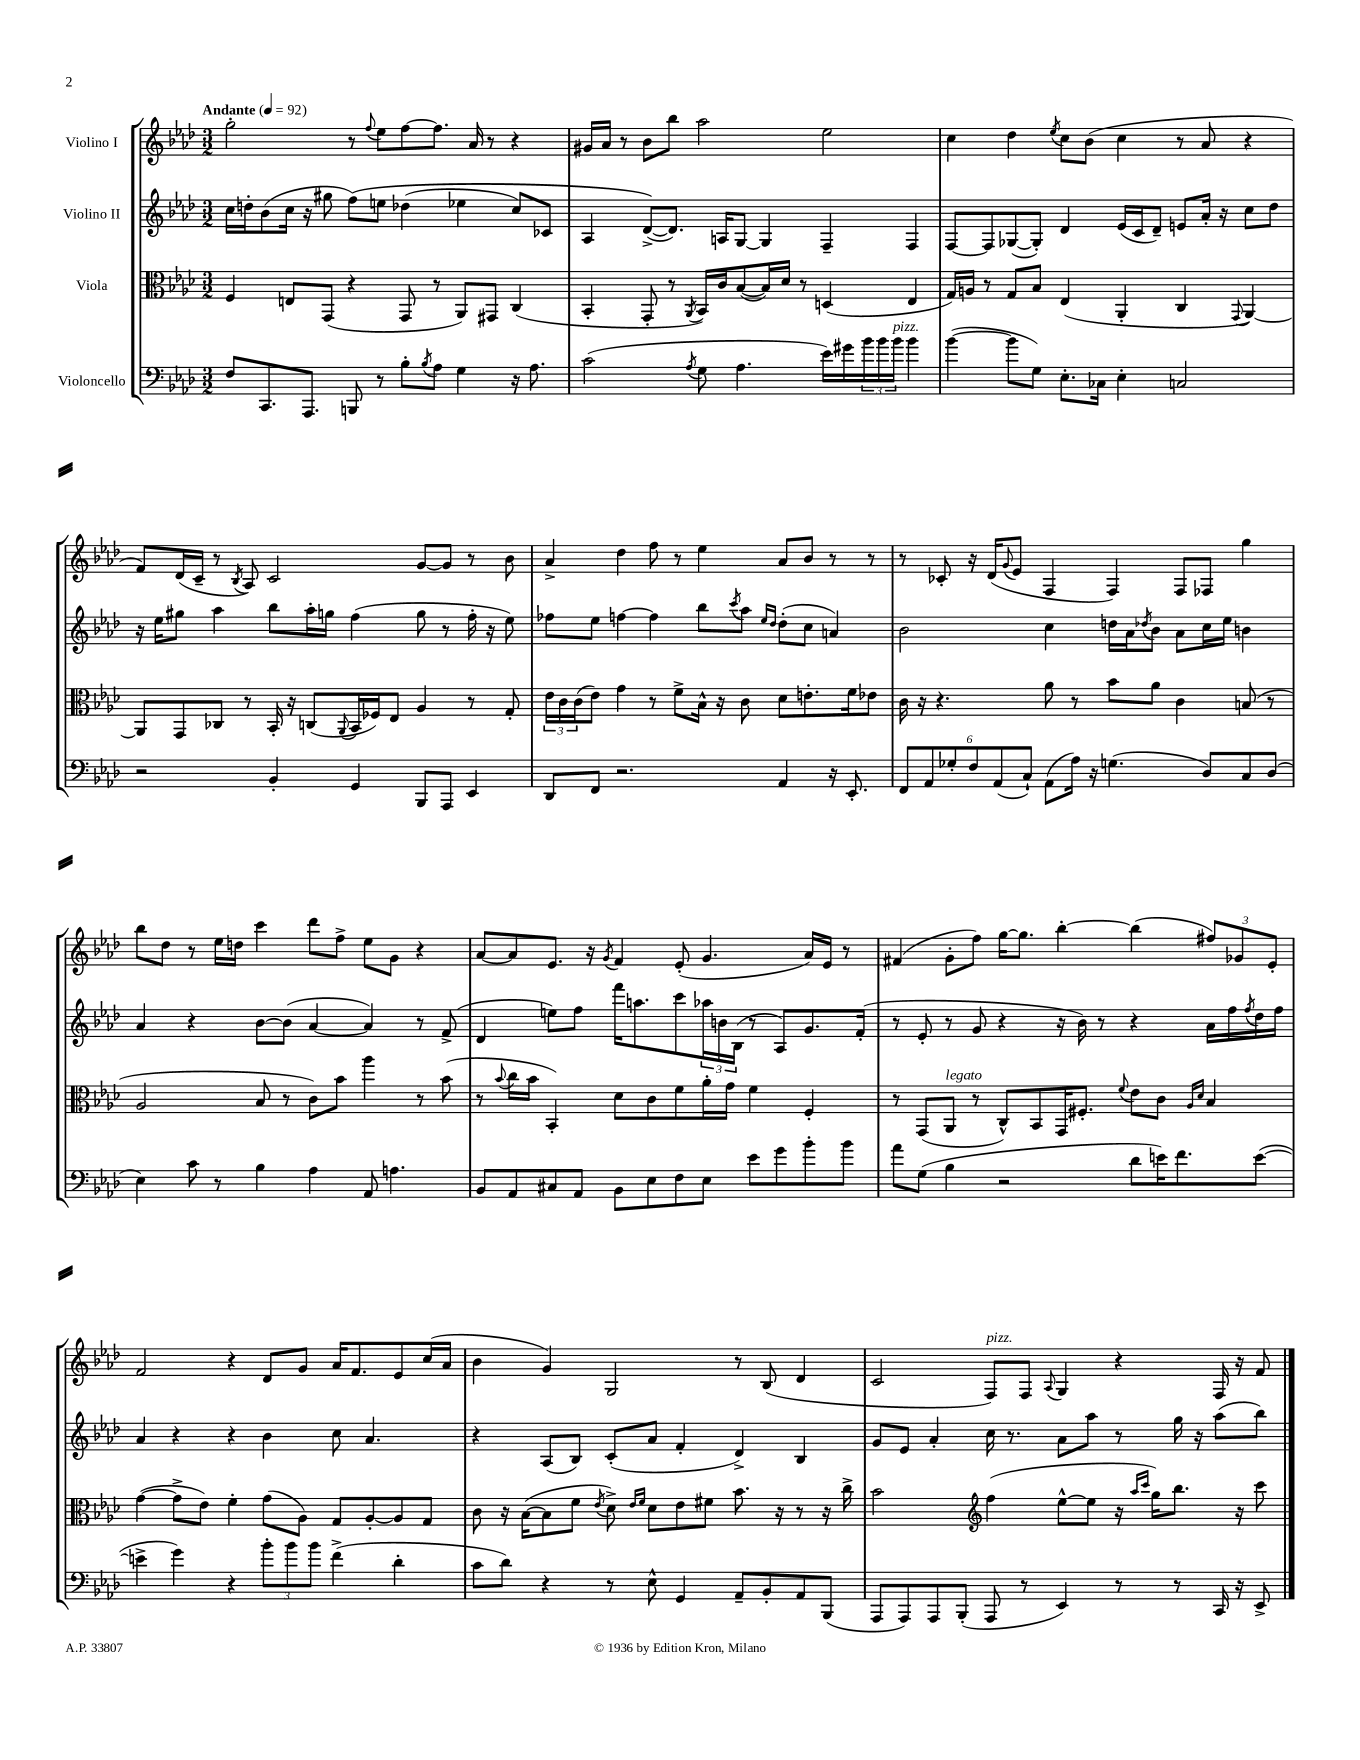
<<
\new StaffGroup <<
\new Staff = "s0" \with { instrumentName = "Violino I" } {
    \clef treble \key aes \major \numericTimeSignature \time 3/2 \tempo "Andante" 4 = 92
    g''2-. r8 \appoggiatura { f''8 } ees''8 f''8~ f''8. aes'16 r8 r4 |
    gis'16 aes'16 r8 bes'8 bes''8 aes''2 ees''2 |
    c''4 des''4 \acciaccatura { ees''8 } c''8 bes'8( c''4 r8 aes'8 r4 |
    f'8) des'16( c'16-- r8 \acciaccatura { bes8 } aes8) c'2 g'8~ g'8 r8 bes'8 |
    aes'4-> des''4 f''8 r8 ees''4 aes'8 bes'8 r8 r8 |
    r8 ces'8-. r16 des'16( \appoggiatura { g'8 } ees'8 f4 f4) f8 fes8 g''4 |
    bes''8 des''8 r8 ees''16 d''16 c'''4 des'''8 f''8-> ees''8 g'8 r4 |
    aes'8~ aes'8 ees'8. r16 \acciaccatura { g'8 } f'4 ees'8-.( g'4. aes'16) ees'16 r8 |
    fis'4( g'8-. f''8) g''16~ g''8. bes''4~-. bes''4( \tuplet 3/2 { fis''8) ges'8 ees'8-. } |
    f'2 r4 des'8 g'8 aes'16 f'8. ees'8 c''16( aes'16 |
    bes'4 g'4) g2 r8 bes8( des'4 |
    c'2 f8^\markup { \italic "pizz." }) f8 \appoggiatura { aes8 } g4 r4 f16 r16 f'8 \bar "|." |
}
\new Staff = "s1" \with { instrumentName = "Violino II" } {
    \clef treble \key aes \major \numericTimeSignature \time 3/2
    c''16 d''16-. bes'8( c''16 r16 gis''8 f''8)\( e''8 des''4( ees''4 c''8) ces'8 |
    aes4 des'8~->(\) des'8.) a16 g8~ g4 f4-- f4 |
    f8~ f8 ges8~( ges8-.) des'4 ees'16( c'16 des'8--) e'8 aes'16-. r16 c''8 des''8 |
    r16 ees''16 gis''8 aes''4 bes''8 aes''16-. g''16 f''4( g''8 r8 f''16-. r16 ees''8) |
    fes''8 ees''8 f''4~ f''4 bes''8 \acciaccatura { c'''8 } aes''8 \grace { ees''16 des''16 } des''8-.( c''8 a'4) |
    bes'2 c''4 d''16 aes'16 \acciaccatura { des''8 } bes'8 aes'8 c''16 ees''16 b'4 |
    aes'4 r4 bes'8~ bes'8( aes'4~ aes'4) r8 f'8->( |
    des'4 e''8) f''8 f'''16 a''8. c'''8 \tuplet 3/2 { aes''16 b'16 bes16( } r8 aes8) g'8. f'16-.( |
    r8 ees'8-. r8 g'8 r4 r16 bes'16) r8 r4 aes'16 f''16 \acciaccatura { f''8 } des''16 f''16 |
    aes'4 r4 r4 bes'4 c''8 aes'4. |
    r4 aes8( bes8) c'8-.( aes'8 f'4-. des'4->) bes4 |
    g'8 ees'8 aes'4-. c''16 r8. aes'8 aes''8 r8 g''16 r16 aes''8( bes''8) \bar "|." |
}
\new Staff = "s2" \with { instrumentName = "Viola" } {
    \clef alto \key aes \major \numericTimeSignature \time 3/2
    f4 e8 g,8( r4 g,8 r8 aes,8) gis,8 c4( |
    bes,4-. g,8-. r8 \acciaccatura { aes,8 } bes,16) c'16 bes8~( bes16) des'16 r8 d4( ees4 |
    g16) a16 r8 g8 bes8 ees4( aes,4-. c4 \appoggiatura { g,8 } aes,4~) |
    aes,8 g,8 ces8 r8 bes,16-. r16 c8( \appoggiatura { aes,8 } bes,16 fes16) ees8 aes4 r8 g8-. |
    \tuplet 3/2 { ees'16 c'16 c'16( } ees'8) g'4 r8 f'8-> bes16-^ r16 c'8 des'8 e'8.-. f'16 ees'8 |
    c'16 r16 r4. aes'8 r8 bes'8 aes'8 c'4 b8( r8 |
    aes2 bes8 r8 c'8) bes'8 aes''4 r8 bes'8( |
    r8 \appoggiatura { bes'8 } c''16 bes'16 bes,4-.) des'8 c'8 f'8 aes'16-. g'16 f'4 f4-. |
    r8 g,8( aes,8^\markup { \italic "legato" } r8 c8-^) bes,8 g,16 fis8.-. \appoggiatura { f'8 } ees'8 c'8 \grace { aes16 des'16 } bes4 |
    g'4~( g'8-> ees'8) f'4-. g'8( aes8) g8 aes8~-. aes8 g8 |
    c'8 r16 bes16~( bes8 f'8 \acciaccatura { ees'8 } des'8->) \grace { ees'16 f'16 } des'8 ees'8 fis'8 bes'8. r16 r8 r16 c''16-> |
    bes'2 \clef treble f''4( ees''8~-^ ees''8 r16 \grace { aes''16 c'''16 } g''16) bes''8. r16 c'''8 \bar "|." |
}
\new Staff = "s3" \with { instrumentName = "Violoncello" } {
    \clef bass \key aes \major \numericTimeSignature \time 3/2
    f8 c,8. aes,,8. b,,8 r8 bes8-. \acciaccatura { bes8 } aes8 g4 r16 aes8. |
    c'2( \acciaccatura { aes8 } g8 aes4. ees'16) gis'16 \tuplet 3/2 { bes'16 bes'16 bes'16^\markup { \italic "pizz." } } bes'4 |
    bes'4~( bes'8 g8) ees8.-. ces16 ees4-. c2 |
    r2 bes,4-. g,4 bes,,8 aes,,8 ees,4 |
    des,8 f,8 r2. aes,4 r16 ees,8.-. |
    \tuplet 6/4 { f,8 aes,8 ges8-. f8 aes,8( c8-!) } aes,8( aes16) r16 g4.( des8) c8 des8( |
    ees4) c'8 r8 bes4 aes4 aes,8 a4. |
    bes,8 aes,8 cis8 aes,8 bes,8 ees8 f8 ees8 ees'8 g'8 bes'8-. bes'8 |
    aes'8 g8( bes4 r2 des'8 e'16) f'8. e'8~( |
    e'4-> g'4) r4 \tuplet 3/2 { bes'8-. bes'8 bes'8 } f'4->( des'4-. |
    c'8 des'8) r4 r8 ees8-^ g,4 aes,8-- bes,8-. aes,8 bes,,8( |
    aes,,8 aes,,8) aes,,8 bes,,8-.( aes,,8 r8 ees,4) r8 r8 c,16 r16 ees,8-> \bar "|." |
}
>>
>>
\layout { \context { \Score \remove "Bar_number_engraver" } }
